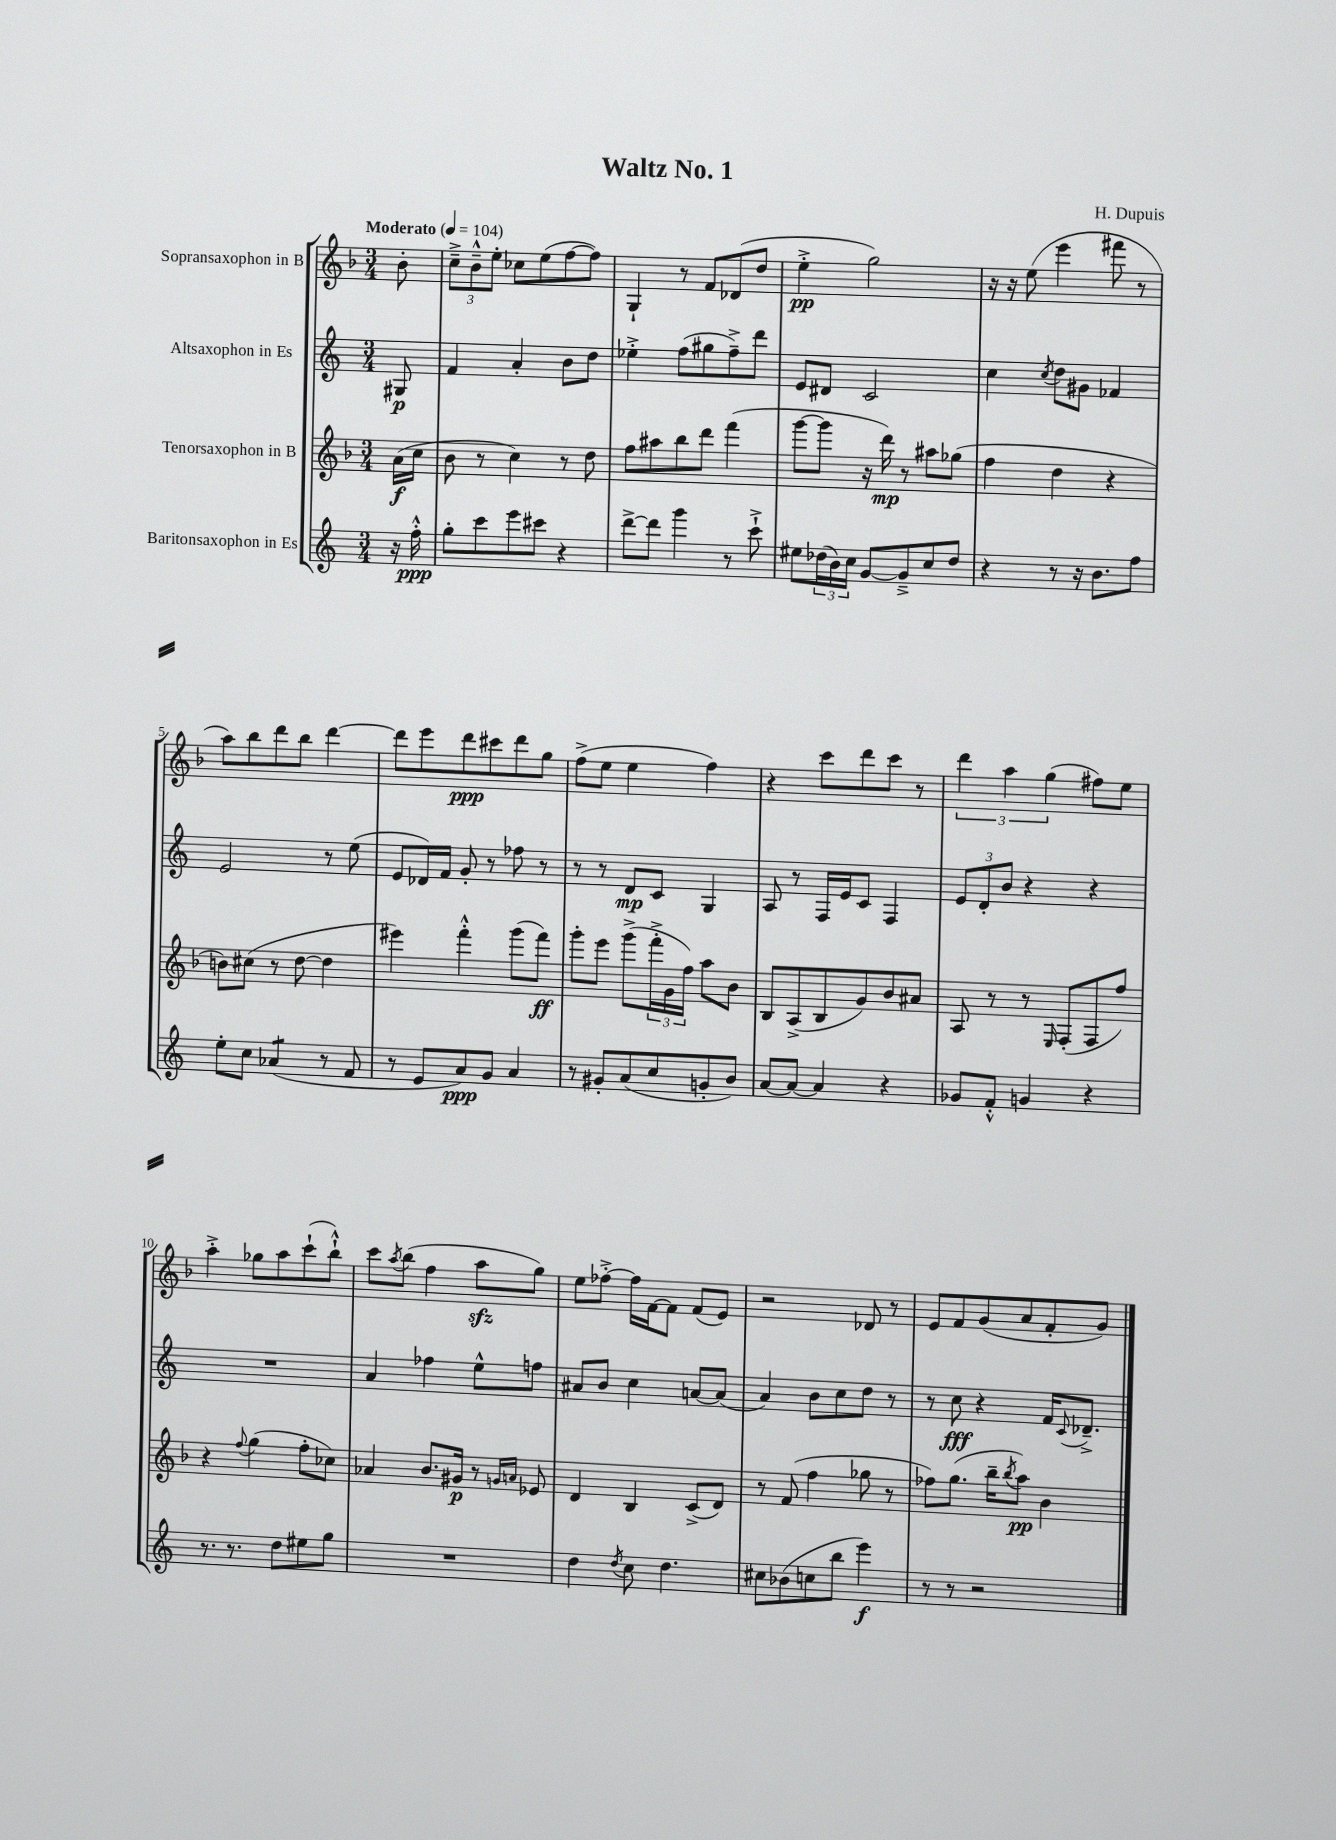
\header { title = "Waltz No. 1" composer = "H. Dupuis" }
<<
\new StaffGroup <<
\new Staff = "s0" \with { instrumentName = "Sopransaxophon in B" } {
    \clef treble \key f \major \numericTimeSignature \time 3/4 \partial 8 \tempo "Moderato" 4 = 104
    bes'8-. |
    \tuplet 3/2 { c''8---> bes'8---^ e''8-. } ces''8 e''8( f''8~ f''8) |
    g4-! r8 f'8 des'8( d''8 |
    e''4-.->\pp g''2) |
    r16 r16 e''8( e'''4 fis'''8 r8 |
    a''8) bes''8 d'''8 bes''8 d'''4~ |
    d'''8 e'''8 d'''8\ppp cis'''8 d'''8 g''8 |
    f''8->( e''8 e''4 f''4) |
    r4 c'''8 d'''8 c'''8 r8 |
    \tuplet 3/2 { d'''4 a''4 g''4( } fis''8) e''8 |
    a''4-.-> ges''8 a''8 c'''8-!( bes''8-!-^) |
    c'''8 \acciaccatura { a''8 } bes''8( f''4 a''8\sfz g''8) |
    e''8 fes''8~-.-> fes''16 f'16~ f'8 f'8( e'8) |
    r2 des'8 r8 |
    e'8 f'8 g'8( a'8 f'8-. g'8) \bar "|." |
}
\new Staff = "s1" \with { instrumentName = "Altsaxophon in Es" } {
    \clef treble \key c \major \numericTimeSignature \time 3/4 \partial 8
    gis8\p |
    f'4 a'4-. b'8 d''8 |
    ees''4-.-> f''8( gis''8 f''8--->) d'''8 |
    e'8 dis'8 c'2 |
    c''4 \acciaccatura { c''8 } d''8 gis'8 fes'4 |
    e'2 r8 e''8( |
    e'8 des'16) f'16 g'8-. r8 fes''8 r8 |
    r8 r8 d'8\mp c'8 g4 |
    a8 r8 f16 e'16 c'8 f4 |
    \tuplet 3/2 { e'8 d'8-. b'8 } r4 r4 |
    R2. |
    a'4 fes''4 e''8-^ f''8 |
    ais'8 b'8 c''4 a'8~ a'8( |
    a'4) b'8 c''8 d''8 r8 |
    r8 c''8\fff r4 f'16 \appoggiatura { c'8 } des'8.---> \bar "|." |
}
\new Staff = "s2" \with { instrumentName = "Tenorsaxophon in B" } {
    \clef treble \key f \major \numericTimeSignature \time 3/4 \partial 8
    a'16\f( c''16 |
    bes'8 r8 c''4) r8 d''8 |
    f''8 ais''8 bes''8 d'''8 f'''4( |
    g'''8~ g'''8 r16 d'''16\mp) r8 ais''8 ges''8( |
    f''4 d''4 r4 |
    b'8) cis''8( r8 d''8~ d''4 |
    eis'''4) f'''4-.-^ g'''8( f'''8\ff) |
    g'''8-. e'''8 g'''8->( \tuplet 3/2 { f'''16-.-> g'16 f''16) } a''8 bes'8 |
    bes8 a8->( bes8 g'8) bes'8 ais'8 |
    a8 r8 r8 \grace { e16 } f8-.( f8 f''8) |
    r4 \appoggiatura { f''8 } g''4( f''8-. ces''8) |
    aes'4 bes'8. gis'16\p r8 \grace { g'16 a'16 } ees'8 |
    d'4 bes4 c'8->( d'8) |
    r8 f'8( f''4 ges''8 r8 |
    fes''8) g''8.( bes''16-- \acciaccatura { bes''8 } a''8\pp) bes'4 \bar "|." |
}
\new Staff = "s3" \with { instrumentName = "Baritonsaxophon in Es" } {
    \clef treble \key c \major \numericTimeSignature \time 3/4 \partial 8
    r16 f''16-.-^\ppp |
    g''8-. c'''8 e'''8 cis'''8 r4 |
    d'''8~-> d'''8 g'''4 r8 c'''8-!-> |
    eis''8 \tuplet 3/2 { des''16( b'16) c''16 } g'8~ g'8---> c''8 des''8 |
    r4 r8 r16 b'8. f''8 |
    e''8-. c''8 aes'4:8( r8 f'8 |
    r8 e'8 a'8\ppp) g'8 a'4 |
    r8 gis'8-. a'8( c''8 g'8-. b'8) |
    a'8~ a'8~ a'4 r4 |
    ges'8 f'8-.-^ g'4 r4 |
    r8. r8. d''8 eis''8 g''8 |
    R2. |
    d''4 \acciaccatura { d''8 } c''8 d''4. |
    cis''8 bes'8( c''8 b''8 e'''4\f) |
    r8 r8 r2 \bar "|." |
}
>>
>>
